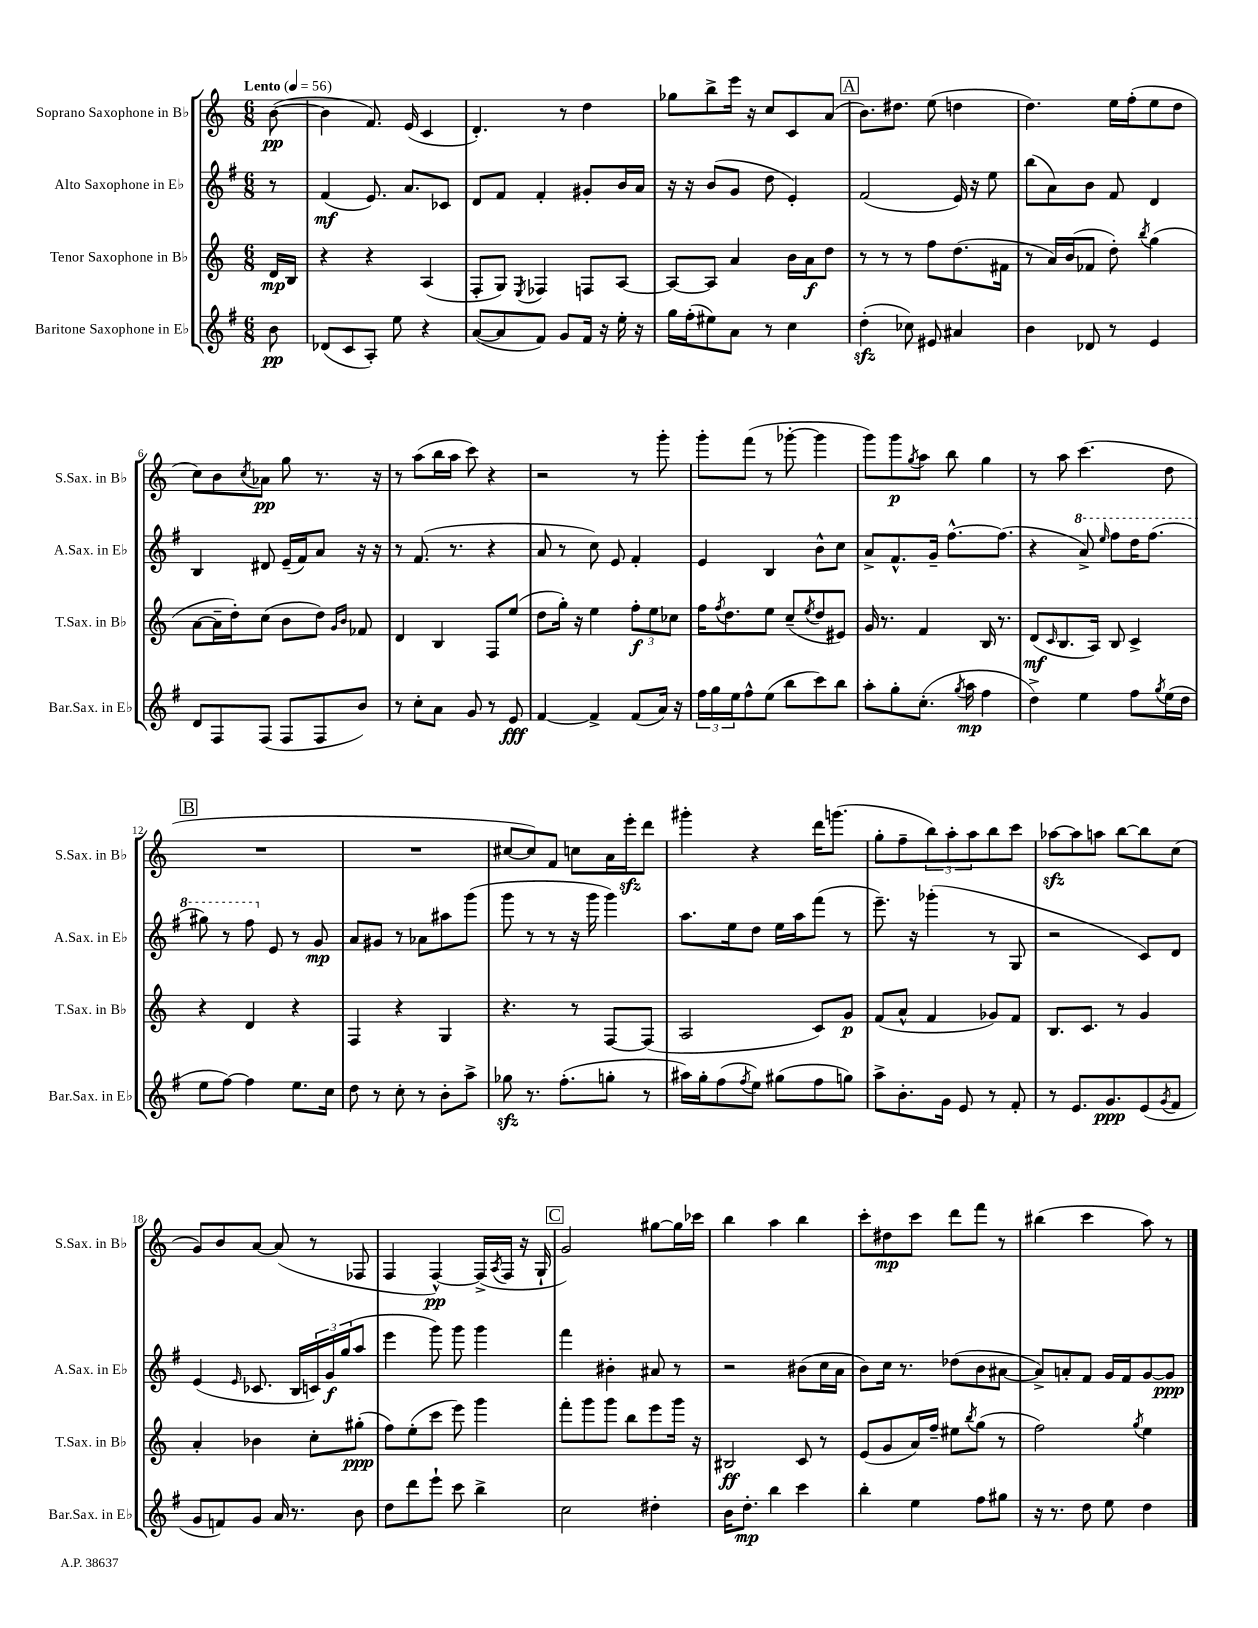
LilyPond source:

<<
\new StaffGroup <<
\new Staff = "s0" \with { instrumentName = "Soprano Saxophone in Bb" shortInstrumentName = "S.Sax. in Bb" } {
    \clef treble \key c \major \numericTimeSignature \time 6/8 \partial 8 \tempo "Lento" 4 = 56
    b'8~\pp( |
    b'4 f'8.) e'16( c'4 |
    d'4.-.) r8 d''4 |
    ges''8 b''8-> e'''16 r16 c''8 c'8 a'8( |
    \mark \markup { \box "A" } b'8.) dis''8. e''8( d''4 |
    d''4.) e''16 f''16-.( e''8 d''8 |
    c''8) b'8 \acciaccatura { c''8 } aes'8\pp g''8 r8. r16 |
    r8 a''8( b''16 a''16 c'''8) r4 |
    r2 r8 g'''8-. |
    g'''8-. f'''8( r8 ges'''8~-. ges'''4 |
    g'''8) g'''8\p \acciaccatura { g''8 } a''8 b''8 g''4 |
    r8 a''8 c'''4.( d''8 |
    \mark \markup { \box "B" } R2. |
    R2. |
    cis''8~ cis''8) f'8 c''8 a'16 e'''16-.\sfz d'''8 |
    gis'''4-. r4 d'''16 g'''8.( |
    g''8-. f''8-- \tuplet 3/2 { b''8) a''8-. a''8 } b''8 c'''8 |
    aes''8~\sfz aes''8 a''8 b''8~ b''8 c''8( |
    g'8) b'8 a'8~ a'8( r8 fes8 |
    f4 f4~-^\pp) f16->( \acciaccatura { a8 } f16 r16 g16-! |
    \mark \markup { \box "C" } g'2) gis''8~ gis''16 ces'''16 |
    b''4 a''4 b''4 |
    c'''8-. dis''8\mp c'''8 d'''8 f'''8 r8 |
    bis''4( c'''4 a''8) r8 \bar "|." |
}
\new Staff = "s1" \with { instrumentName = "Alto Saxophone in Eb" shortInstrumentName = "A.Sax. in Eb" } {
    \clef treble \key g \major \numericTimeSignature \time 6/8 \partial 8
    r8 |
    fis'4\mf( e'8.) a'8. ces'8 |
    d'8 fis'8 fis'4-. gis'8-. b'16 a'16 |
    r16 r16 b'8( g'8 d''8 e'4-.) |
    \mark \markup { \box "A" } fis'2( e'16) r16 e''8 |
    b''8( a'8) b'8 fis'8 d'4 |
    b4 dis'8 e'16--( fis'16) a'8 r16 r16 |
    r8 fis'8.( r8. r4 |
    a'8 r8 c''8) e'8 fis'4-. |
    e'4 b4 b'8-^ c''8 |
    a'8-> fis'8.-^ g'16-- fis''8.~-^ fis''8.( |
    r4 \ottava #1 a''8->) \grace { e'''16 } fis'''8 d'''16 fis'''8.( |
    \mark \markup { \box "B" } gis'''8) r8 fis'''8 \ottava #0 e'8 r8 g'8\mp |
    a'8 gis'8 r8 aes'8 ais''8 g'''8( |
    g'''8 r8 r8 r16 g'''16 g'''4) |
    a''8. e''16 d''8 e''16 a''16 fis'''8( r8 |
    e'''8.--) r16 ges'''4-.( r8 g8 |
    r2 c'8) d'8 |
    e'4( \grace { e'16 } ces'8. b16 \tuplet 3/2 { c'16) g'16\f g''16( } a''8 |
    e'''4 g'''8) g'''8 g'''4 |
    \mark \markup { \box "C" } fis'''4 bis'4-. ais'8 r8 |
    r2 bis'8( c''16 a'16 |
    b'8) c''16 r8. des''8( b'8 ais'8~ |
    ais'8->) a'8-. fis'8 g'16 fis'16 g'8~ g'8\ppp \bar "|." |
}
\new Staff = "s2" \with { instrumentName = "Tenor Saxophone in Bb" shortInstrumentName = "T.Sax. in Bb" } {
    \clef treble \key c \major \numericTimeSignature \time 6/8 \partial 8
    d'16\mp b16 |
    r4 r4 a4( |
    f8-. g8) \acciaccatura { e8 } fes4 f8 a8~ |
    a8~ a8 a'4 b'16 a'16\f d''8 |
    \mark \markup { \box "A" } r8 r8 r8 f''8 d''8.( fis'16 |
    r8 a'16) b'16( fes'8 d''8-.) \acciaccatura { b''8 } g''4( |
    a'8~ a'16-- d''16-.) c''8( b'8 d''8) \grace { g'16 b'16 } fes'8 |
    d'4 b4 f8 e''8( |
    d''8 g''16-.) r16 e''4 \tuplet 3/2 { f''8-.\f e''8 ces''8 } |
    f''16 \acciaccatura { f''8 } d''8. e''8 c''8--( \acciaccatura { e''8 } d''8 eis'8) |
    g'16 r8. f'4 b16 r8. |
    d'8\mf( \grace { c'16 } b8. a16) b8 c'4-> |
    \mark \markup { \box "B" } r4 d'4 r4 |
    f4 r4 g4 |
    r4. r8 f8~ f8( |
    a2 c'8) g'8\p |
    f'8( a'8-^ f'4 ges'8) f'8 |
    b8. c'8. r8 g'4 |
    a'4-. bes'4 c''8-. gis''8-.\ppp( |
    f''8) e''8-.( c'''8 e'''8) g'''4 |
    \mark \markup { \box "C" } f'''8-. g'''8 g'''8 b''8 e'''8 g'''16 r16 |
    bis2\ff c'8 r8 |
    e'8( g'8 a'16) f''16-- eis''8 \acciaccatura { b''8 } g''8( r8 |
    f''2) \acciaccatura { g''8 } e''4 \bar "|." |
}
\new Staff = "s3" \with { instrumentName = "Baritone Saxophone in Eb" shortInstrumentName = "Bar.Sax. in Eb" } {
    \clef treble \key g \major \numericTimeSignature \time 6/8 \partial 8
    b'8\pp |
    des'8( c'8 a8-.) e''8 r4 |
    a'8~( a'8 fis'8) g'8 fis'16 r16 e''16-. r16 |
    g''16 fis''16-.( eis''8) a'8 r8 c''4 |
    \mark \markup { \box "A" } d''4-.\sfz( ces''8) eis'8 ais'4 |
    b'4 des'8 r8 e'4 |
    d'8 fis8 fis8( fis8 fis8 b'8) |
    r8 c''8-. a'8 g'8 r8 e'8\fff |
    fis'4~ fis'4-> fis'8( a'16) r16 |
    \tuplet 3/2 { fis''16 g''16 e''16 } fis''8-^ e''8( b''8 c'''8) b''8 |
    a''8-. g''8-. c''8.-.( \acciaccatura { g''8 } a''16\mp fis''4 |
    d''4->) e''4 fis''8 \acciaccatura { g''8 } e''16( d''16 |
    \mark \markup { \box "B" } e''8 fis''8~) fis''4 e''8. c''16 |
    d''8 r8 c''8-. r8 b'8-. a''8-> |
    ges''8\sfz r8. fis''8.-.( g''8-. r8 |
    ais''16) g''16-. fis''8( \acciaccatura { fis''8 } e''8) gis''8( fis''8 g''8) |
    a''8-> b'8.-. g'16 e'8 r8 fis'8-. |
    r8 e'8. g'8.\ppp e'8( \acciaccatura { g'8 } fis'8 |
    g'8 f'8) g'8 a'16 r8. b'8 |
    d''8 d'''8 e'''8-! c'''8 b''4-> |
    \mark \markup { \box "C" } c''2 dis''4-. |
    b'16 d''8.-.\mp b''4 c'''4 |
    b''4-. e''4 fis''8 gis''8 |
    r16 r8. d''8 e''8 d''4 \bar "|." |
}
>>
>>
